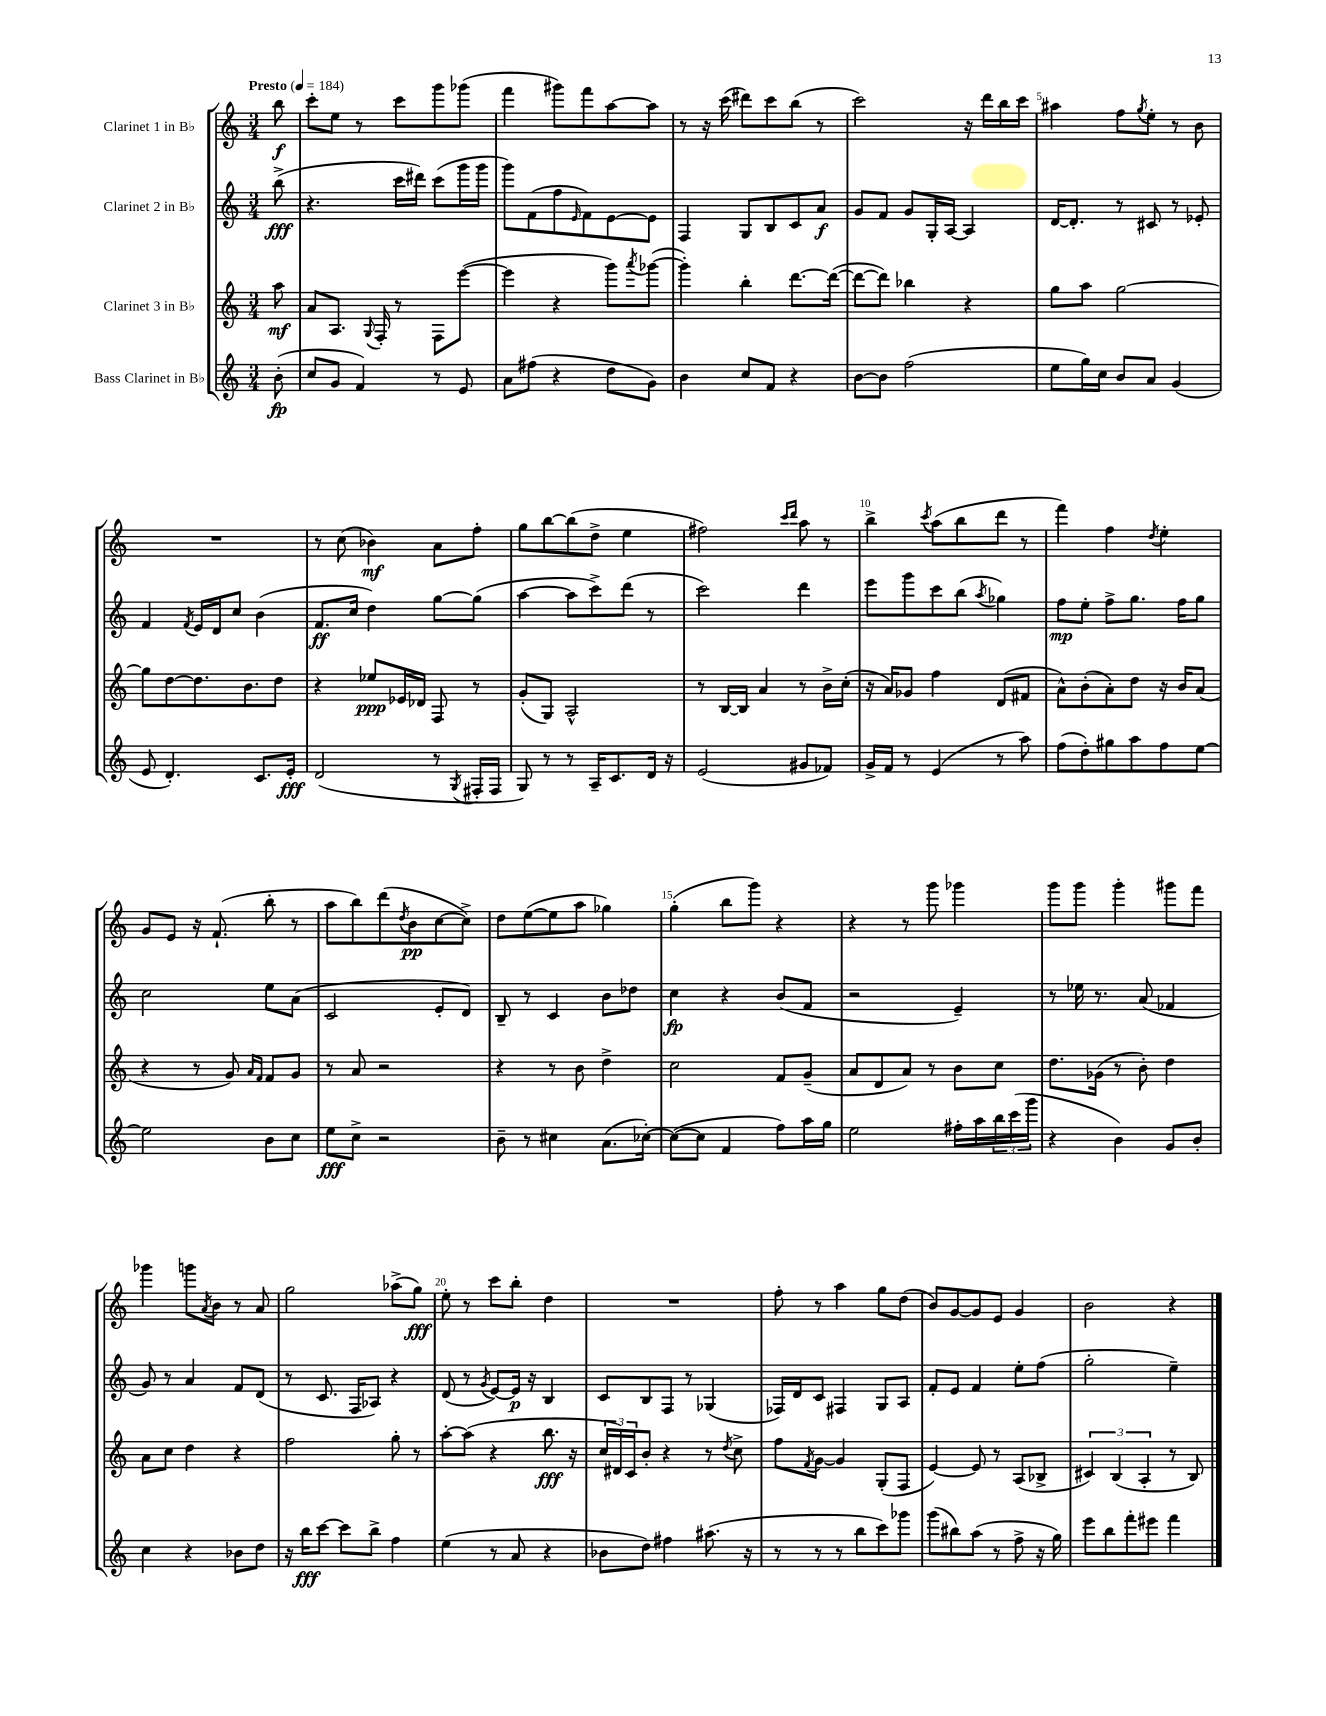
<<
\new StaffGroup <<
\new Staff = "s0" \with { instrumentName = "Clarinet 1 in Bb" } {
    \clef treble \key c \major \numericTimeSignature \time 3/4 \partial 8 \tempo "Presto" 4 = 184
    b''8\f |
    c'''8-. e''8 r8 c'''8 g'''8 ges'''8( |
    f'''4 gis'''8) f'''8 a''8~ a''8 |
    r8 r16 c'''16( dis'''8) c'''8 b''8( r8 |
    c'''2) r16 d'''16 b''16 c'''16 |
    ais''4 f''8 \acciaccatura { g''8 } e''8-. r8 b'8 |
    R2. |
    r8 c''8( bes'4\mf) a'8 f''8-. |
    g''8 b''8~ b''8( d''8-> e''4 |
    fis''2) \grace { c'''16 d'''16 } a''8 r8 |
    b''4-> \acciaccatura { c'''8 } a''8( b''8 d'''8 r8 |
    f'''4) f''4 \acciaccatura { d''8 } e''4-. |
    g'8 e'8 r16 f'8.-!( b''8-. r8 |
    a''8 b''8) d'''8( \acciaccatura { d''8 } b'8\pp c''8~ c''8->) |
    d''8 e''8~( e''8 a''8 ges''4) |
    g''4-.( b''8 g'''8) r4 |
    r4 r8 g'''8 ges'''4 |
    g'''8 g'''8 g'''4-. gis'''8 f'''8 |
    ges'''4 g'''8 \acciaccatura { a'8 } b'8 r8 a'8 |
    g''2 aes''8->( g''8\fff) |
    e''8-. r8 c'''8 b''8-. d''4 |
    R2. |
    f''8-. r8 a''4 g''8 d''8( |
    b'8) g'8~ g'8 e'8 g'4 |
    b'2 r4 \bar "|." |
}
\new Staff = "s1" \with { instrumentName = "Clarinet 2 in Bb" } {
    \clef treble \key c \major \numericTimeSignature \time 3/4 \partial 8
    b''8->\fff( |
    r4. c'''16 dis'''16) c'''8( g'''16 g'''16 |
    g'''8) f'8( f''8 \grace { e'16 } f'8) e'8~ e'8 |
    f4 g8 b8 c'8 a'8\f |
    g'8 f'8 g'8 g16-. a16~ a4 |
    d'16~ d'8.-. r8 cis'8 r8 ees'8-. |
    f'4 \acciaccatura { f'8 } e'16 d'16 c''8 b'4( |
    f'8.\ff c''16 d''4) g''8~ g''8( |
    a''4~ a''8 c'''8->) d'''8( r8 |
    c'''2) d'''4 |
    e'''8 g'''8 c'''8 b''8( \acciaccatura { a''8 } ges''4) |
    f''8\mp e''8-. f''8-> g''8. f''16 g''8 |
    c''2 e''8 a'8( |
    c'2 e'8-. d'8) |
    b8-- r8 c'4 b'8 des''8 |
    c''4\fp r4 b'8( f'8 |
    r2 e'4--) |
    r8 ees''16 r8. a'8( fes'4 |
    g'8) r8 a'4 f'8 d'8( |
    r8 c'8. f16 aes8) r4 |
    d'8( r8 \acciaccatura { g'8 } e'8~) e'16\p r16 b4 |
    c'8 b8 f8 r8 ges4( |
    fes16) d'16 c'8 fis4 g8 a8 |
    f'8-. e'8 f'4 e''8-. f''8( |
    g''2-. e''4--) \bar "|." |
}
\new Staff = "s2" \with { instrumentName = "Clarinet 3 in Bb" } {
    \clef treble \key c \major \numericTimeSignature \time 3/4 \partial 8
    a''8\mf |
    a'8 a8. \appoggiatura { g8 } f16-. r8 f8 e'''8~( |
    e'''4 r4 g'''8) \acciaccatura { a'''8 } ges'''8~( |
    ges'''4-.) b''4-. d'''8.~ d'''16~( |
    d'''8~ d'''8) bes''4 r4 |
    g''8 a''8 g''2~ |
    g''8 d''8~ d''8. b'8. d''8 |
    r4 ees''8\ppp ees'16 des'16 f8 r8 |
    g'8-.( g8) a2-^ |
    r8 b16~ b16 a'4 r8 b'16-> c''16-.( |
    r16 a'16) ges'8 f''4 d'8( fis'8 |
    a'8-^) b'8-.( a'8-.) d''8 r16 b'16 a'8( |
    r4 r8 g'8) \grace { a'16 f'16 } f'8 g'8 |
    r8 a'8 r2 |
    r4 r8 b'8 d''4-> |
    c''2 f'8 g'8--( |
    a'8 d'8 a'8) r8 b'8 c''8 |
    d''8. ges'16( r8 b'8-.) d''4 |
    a'8 c''8 d''4 r4 |
    f''2 g''8-. r8 |
    a''8~-. a''8( r4 b''8.\fff r16 |
    \tuplet 3/2 { c''16 dis'16) c'16 } b'8-. r4 r8 \acciaccatura { d''8 } c''8-> |
    f''8 \acciaccatura { f'8 } g'8~ g'4 g8-.( f8 |
    e'4~) e'8 r8 a8( bes8-> |
    \tuplet 3/2 { cis'4) b4( a4-. } r8 b8) \bar "|." |
}
\new Staff = "s3" \with { instrumentName = "Bass Clarinet in Bb" } {
    \clef treble \key c \major \numericTimeSignature \time 3/4 \partial 8
    b'8-.\fp( |
    c''8 g'8 f'4) r8 e'8 |
    a'8 fis''8( r4 d''8 g'8) |
    b'4 c''8 f'8 r4 |
    b'8~ b'8 f''2( |
    e''8 g''16) c''16 b'8 a'8 g'4( |
    e'8 d'4.-.) c'8. e'16-.\fff |
    d'2( r8 \acciaccatura { g8 } fis16-. fis16 |
    g8) r8 r8 a16-- c'8. d'16 r16 |
    e'2( gis'8 fes'8) |
    g'16-> f'16 r8 e'4( r8 a''8) |
    f''8( d''8-.) gis''8 a''8 f''8 e''8~ |
    e''2 b'8 c''8 |
    e''8\fff c''8-> r2 |
    b'8-- r8 cis''4 a'8.( ces''16~-.) |
    ces''8~( ces''8 f'4 f''8) a''16 g''16 |
    e''2 fis''16-. a''16 \tuplet 3/2 { b''16 c'''16( g'''16 } |
    r4 b'4) g'8 b'8-. |
    c''4 r4 bes'8 d''8 |
    r16 b''16\fff c'''8~ c'''8 b''8-> f''4 |
    e''4( r8 a'8 r4 |
    bes'8 d''8) fis''4 ais''8.( r16 |
    r8 r8 r8 b''8 c'''8) ges'''8 |
    g'''8( bis''8) a''8( r8 f''8-> r16 g''16) |
    e'''8 b''8 f'''8-. eis'''8 f'''4 \bar "|." |
}
>>
>>
\layout { \context { \Score \override BarNumber.break-visibility = ##(#f #t #t) barNumberVisibility = #(every-nth-bar-number-visible 5) } }
